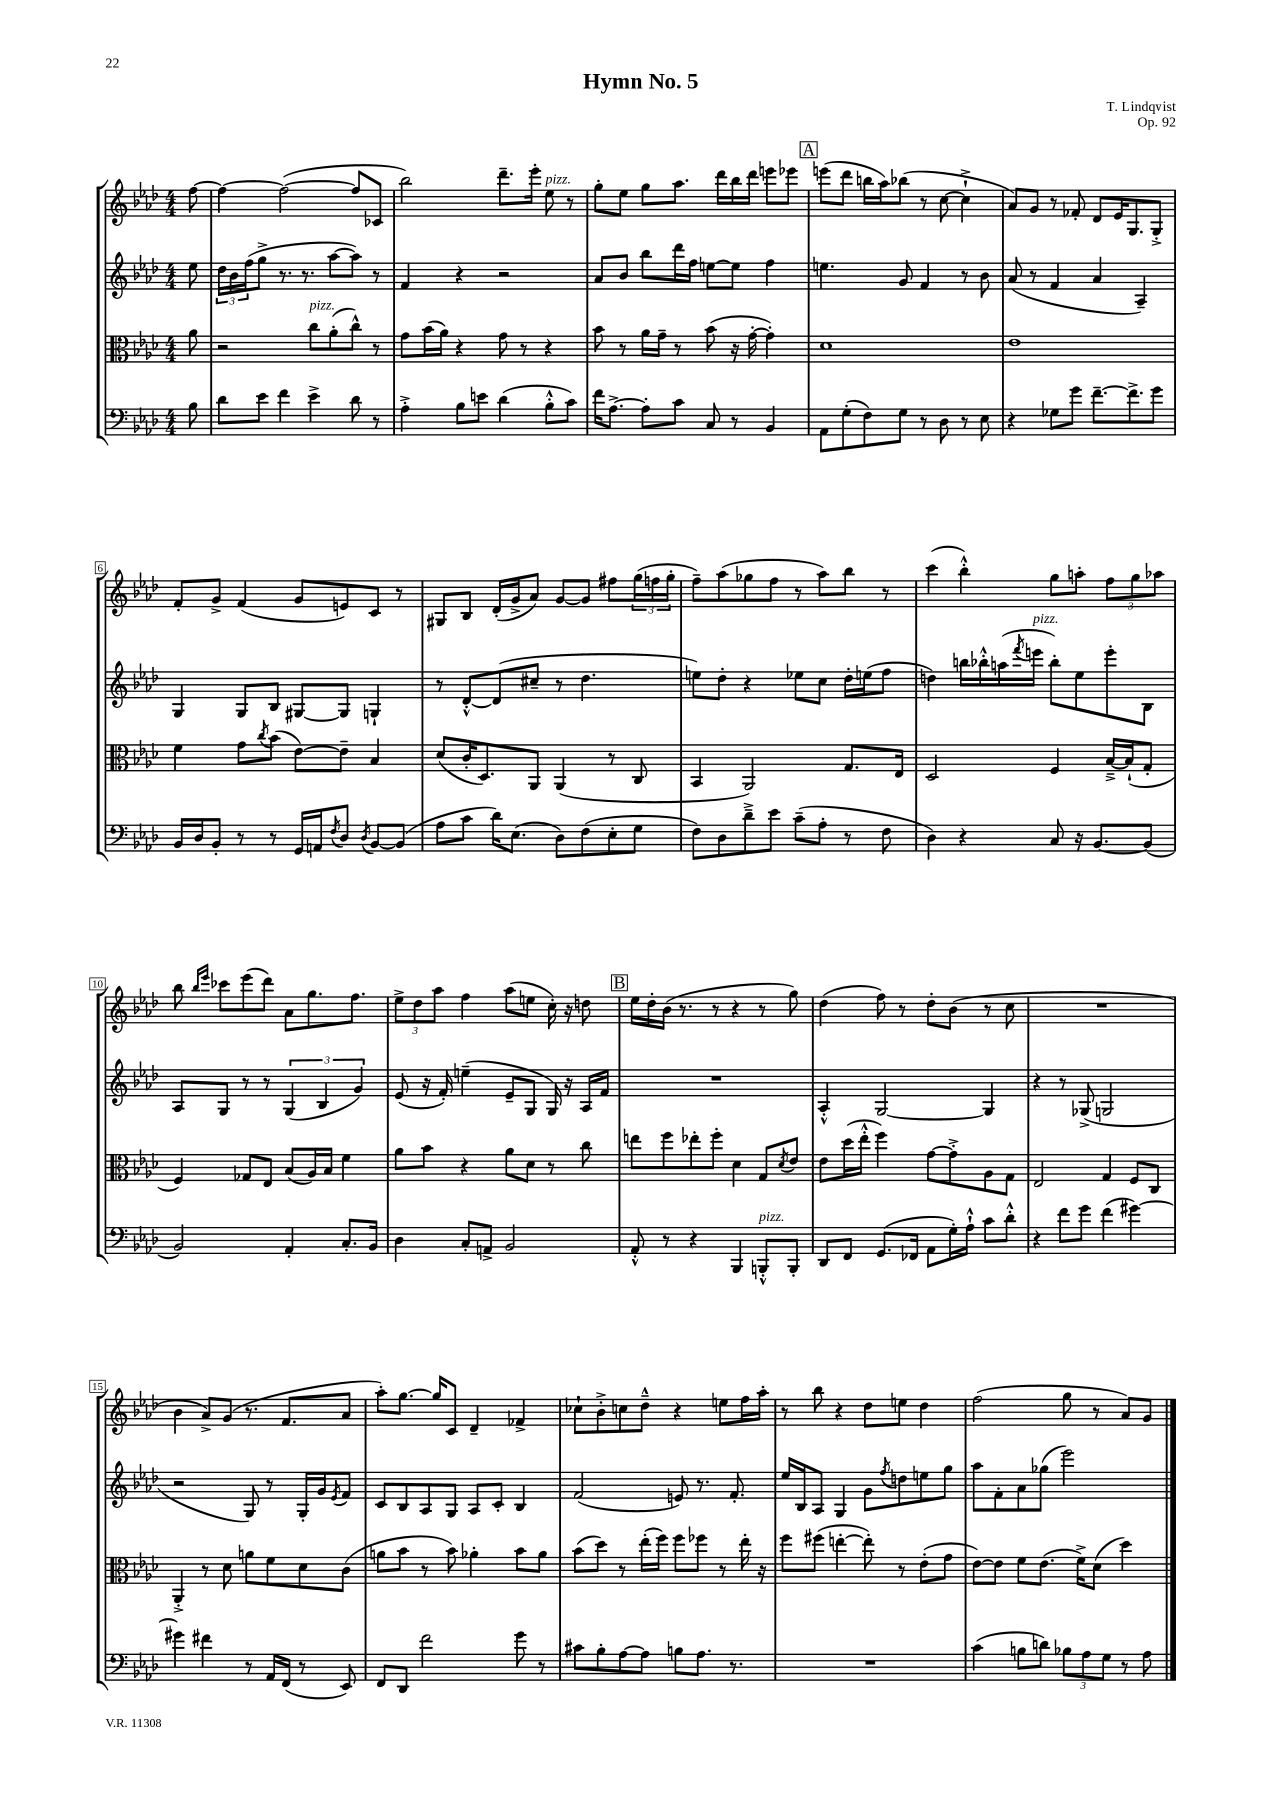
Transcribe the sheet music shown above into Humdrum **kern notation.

**kern	**kern	**kern	**kern
*part4	*part3	*part2	*part1
*staff4	*staff3	*staff2	*staff1
*clefF4	*clefC3	*clefG2	*clefG2
*k[b-e-a-d-]	*k[b-e-a-d-]	*k[b-e-a-d-]	*k[b-e-a-d-]
*M4/4	*M4/4	*M4/4	*M4/4
=	=	=	=
8B-\	8a-\	8ee-\	[8ff\
=1	=1	=1	=1
8d-\L	2r	24dd-\LL	4ff\_
.	.	24b-\	.
.	.	(24ff\J	.
8e-\J	.	8gg^\J	.
4f\	.	8.r	(2ff\_
.	.	8.r	.
!	!LO:TX:a:i:t=pizz.	!	!
4e-^\	8cc\L	.	.
.	(8a-'\	[8aa-\L	.
8d-\	8cc^^\J)	8aa-\J])	8ff/L]
8r	8r	8r	8c-X/J
=2	=2	=2	=2
4A-'^\	8g\L	4f/	2bb-\)
.	(16b-\L	.	.
.	16a-\JJ)	.	.
8B-\L	4r	4r	.
8en\J	.	.	.
(4d-\	8g\	2r	8.ddd-~\L
.	8r	.	.
.	.	.	16eee-'\Jk
!	!	!	!LO:TX:a:i:t=pizz.
8B-'^^\L	4r	.	8ee-\
8c\J)	.	.	8r
=3	=3	=3	=3
16f\KL	8b-\	8a-/L	8gg'\L
[8.A-^\J	.	.	.
.	8r	8b-/J	8ee-\J
8A-'\L]	16a-\LL	8bb-\L	8gg\L
.	16g~\JJ	.	.
8c\J	8r	16ddd-\L	8.aa-\J
.	.	16ff\JJ	.
8C/	(8b-\	[8een\L	.
.	.	.	16ddd-\LL
8r	16r	8ee\J]	16bb-\
.	[16g'\	.	16ddd-\JJ
4BB-/	4g'\])	4ff\	8eeen\L
.	.	.	8eee-X\J
!!LO:REH:place=s1:t=A
=4	=4	=4	=4
8AA-\L	1d-	4.een\	(8eeen\L
(8G'\	.	.	8ddd-\J
8F\)	.	.	16bbn\LL
.	.	.	16aa-\J)
8G\J	.	8g/	(8bb-X\J
8r	.	4f/	8r
8D-\	.	.	[8cc\
8r	.	8r	4cc`^\]
8E-\	.	8b-\	.
=5	=5	=5	=5
4r	1e-	(8a-/	8a-/L)
.	.	8r	8g/J
8G-X\L	.	4f/	8r
8g\J	.	.	8f-X'/
[8.f~\L	.	4a-/	8d-/L
.	.	.	16e-/K
8.f^\]	.	.	8.G/
.	.	4A-~/)	.
8g\J	.	.	8G'^/J
!!LO:LB:g=z
=6	=6	=6	=6
16BB-/LL	4f\	4G/	8f'/L
16D-/J	.	.	.
8BB-'/J	.	.	8g^/J
8r	8g\L	8G/L	(4f/
.	8qcc/	.	.
8r	(8b-\J	8B-/J	.
16GG/LL	[8e-\L)	[8G#X/L	8g/L
16AAn/J	.	.	.
8qF/	.	.	.
8D-/J	8e-~\J]	8G#/J]	8en/)
8qD-/	.	.	.
[8BB-/L	4B-/	4Gn`/	8c/J
(8BB-/J]	.	.	8r
=7	=7	=7	=7
8A-\L	(8d-/L	8r	8G#X/L
8c\J	16c'/K	[8d-'^^/L	8B-/J
.	8.D-/)	.	.
16d-\KL)	.	(8d-/]	(16d-'/LL
(8.E-\J	.	.	16g^/J
.	8AA-/J	8cc#X~/J	8a-/J)
8D-\L)	(4AA-/	8r	[8g/L
(8F\	.	4.dd-\	8g/J]
8E-'\	8r	.	8ff#X\L
8G\J	8C/	.	(24gg\L
.	.	.	24ffn\
.	.	.	24gg'\JJ
=8	=8	=8	=8
8F\L)	4BB-/	8een\L)	8ff~\L)
8D-\	.	8dd-'\J	(8aa-\
8d-~^\	2AA-/)	4r	8gg-X\
8e-\J	.	.	8ff\J
(8c~\L	.	8ee-X\L	8r
8A-'\J	.	8cc\J	8aa-\L)
8r	8.G/L	16dd-'\LL	8bb-\J
.	.	(16een\J	.
8F\	.	8ff\J	8r
.	16E-/Jk	.	.
=9	=9	=9	=9
4D-\)	2D-/	4ddn\)	(4ccc\
4r	.	16bbn\LL	4bb-'^^\)
.	.	16bb-X'^^\	.
.	.	(16aan\	.
.	.	8qfff/	.
!	!	!LO:TX:a:i:t=pizz.	!
.	.	16eeen\JJ	.
8C/	4F/	8bb-'\L)	8gg\L
16r	.	8ee-\	8aan'\J
[8.BB-/L	.	.	.
.	[16B-~^/LL	8eee'\	12ff\L
.	(16B-`/J]	.	.
.	.	.	12gg\
(8BB-/J]	8G'/J	8B-\J	.
.	.	.	12aa-X\J
!!LO:LB:g=z
=10	=10	=10	=10
2BB-/)	4F/)	8A-/L	8bb-\
.	.	.	16qqbb-/LL
.	.	.	16qqeee-/JJ
.	.	8G/J	8ccc-X\L
.	8G-X/L	8r	(8eee-\
.	8E-/J	8r	8ddd-\J)
4AA-'/	(8B-/L	(6G/	8a-\L
.	16A-/L)	.	8.gg\
.	.	6B-/	.
.	16B-/JJ	.	.
8.C'/L	4f\	.	.
.	.	.	8.ff\J
.	.	6g/)	.
16BB-/Jk	.	.	.
=11	=11	=11	=11
4D-\	8a-\L	(8e-/	12ee-^\L
.	.	.	12dd-\
.	8b-\J	16r	.
.	.	.	12aa-\J
.	.	16f'/)	.
8C'/L	4r	(4een~\	4ff\
8AAn^/J	.	.	.
2BB-/	8a-\L	8e-~/L	(8aa-\L
.	8d-\J	8G/J	8een\J
.	8r	16G/)	16cc'\)
.	.	16r	16r
.	8cc\	16A-/LL	8ddn\
.	.	16f/JJ	.
!!LO:REH:place=s1:t=B
=12	=12	=12	=12
8AA-'^^/	8een\L	1r	16ee-\LL
.	.	.	16dd-'\
8r	8ff\	.	(16b-\JJ
.	.	.	8.r
4r	8ee-X'\	.	.
.	8ff'\J	.	8r
4BBB-/	4d-\	.	4r
!LO:TX:a:i:t=pizz.	!	!	!
8BBBn'^^/L	8G/L	.	8r
.	8qd-/	.	.
8BBB'/J	8e-/J	.	8gg\)
=13	=13	=13	=13
8DD-/L	8e-\L	4A-'^^/	(4dd-\
8FF/J	(16dd-\L	.	.
.	16ee-'^^\JJ	.	.
(8.GG/L	4ff\)	[2G/	8ff\)
.	.	.	8r
16FF-X/Jk	.	.	.
8AA-\L	[8g\L	.	8dd-'\L
16G'\L)	8g'^\]	.	(8b-\J
16A-`^^\JJ	.	.	.
8c\L	8A-\	4G/]	8r
8d-'^^\J	8G\J	.	8cc\
=14	=14	=14	=14
4r	2E-/	4r	1r
8f\L	.	8r	.
8g\J	.	(8G-X^/	.
(4f\	4G/	2Gn/	.
[4g#X\)	8F/L	.	.
.	8C/J	.	.
!!LO:LB:g=z
=15	=15	=15	=15
4g#X\]	4AA-'^/	2r	4b-\
4f#X\	8r	.	8a-^/L)
.	8d-\	.	(8g/J
8r	8an\L	8G/)	8.r
16AA-/LL	8f\	8r	.
(16FF/JJ	.	.	8.f/L
8r	8d-\	16G'/LL	.
.	.	16g/J	.
.	.	8qe-/	.
8EE-/)	(8c\J	8f/J	8a-/J
=16	=16	=16	=16
8FF/L	8an\L	8c/L	8aa-'\L)
8DD-/J	8b-\J	8B-/	[8.gg\J
2f\	8r	8A-/	.
.	.	.	16gg/KL]
.	8b-\)	8G/J	8c/J
.	4a-X'\	8A-/L	4d-~/
.	.	8c'/J	.
8g\	8b-\L	4B-/	4f-X^/
8r	8a-\J	.	.
=17	=17	=17	=17
8c#X\L	(8b-\L	(2f/	8cc-X`\L
8B-'\	8dd-\J)	.	8b-'^\
[8A-\	8r	.	8ccn\
8A-\J]	(16ee-'\LL	.	8dd-~^^\J
.	16ff\JJ)	.	.
8Bn\L	8ff\L	8en/)	4r
8.A-\J	8ff-X\J	8.r	.
.	8r	.	8een\L
8.r	.	8.f'/	.
.	16ee-'\	.	16ff\L
.	16r	.	16aa-'\JJ
=18	=18	=18	=18
1r	8ff\L	16ee-/LL	8r
.	.	16B-/J	.
.	(8ff#X\J	8A-/J	8bb-\
.	[4een'\	4G/	4r
.	8ee'\])	8g\L	8dd-\L
.	.	8qff/	.
.	8r	8ddn\	8een\J
.	(8e-'\L	8een\	4dd-\
.	8g\J	8gg\J	.
=19	=19	=19	=19
(4c\	[8e-\L)	8aa-\L	(2ff\
.	8e-\J]	8f'\	.
8Bn\L	8f\L	8a-\	.
8dn\J)	(8.e-\J	(8gg-X\J	.
12B-X\L	.	2eee-\)	8gg\
.	16f^\KL)	.	.
12A-\	.	.	.
.	(8d-\J	.	8r
12G\J	.	.	.
8r	4dd-\)	.	8a-/L)
8A-\	.	.	8g/J
==	==	==	==
*-	*-	*-	*-
